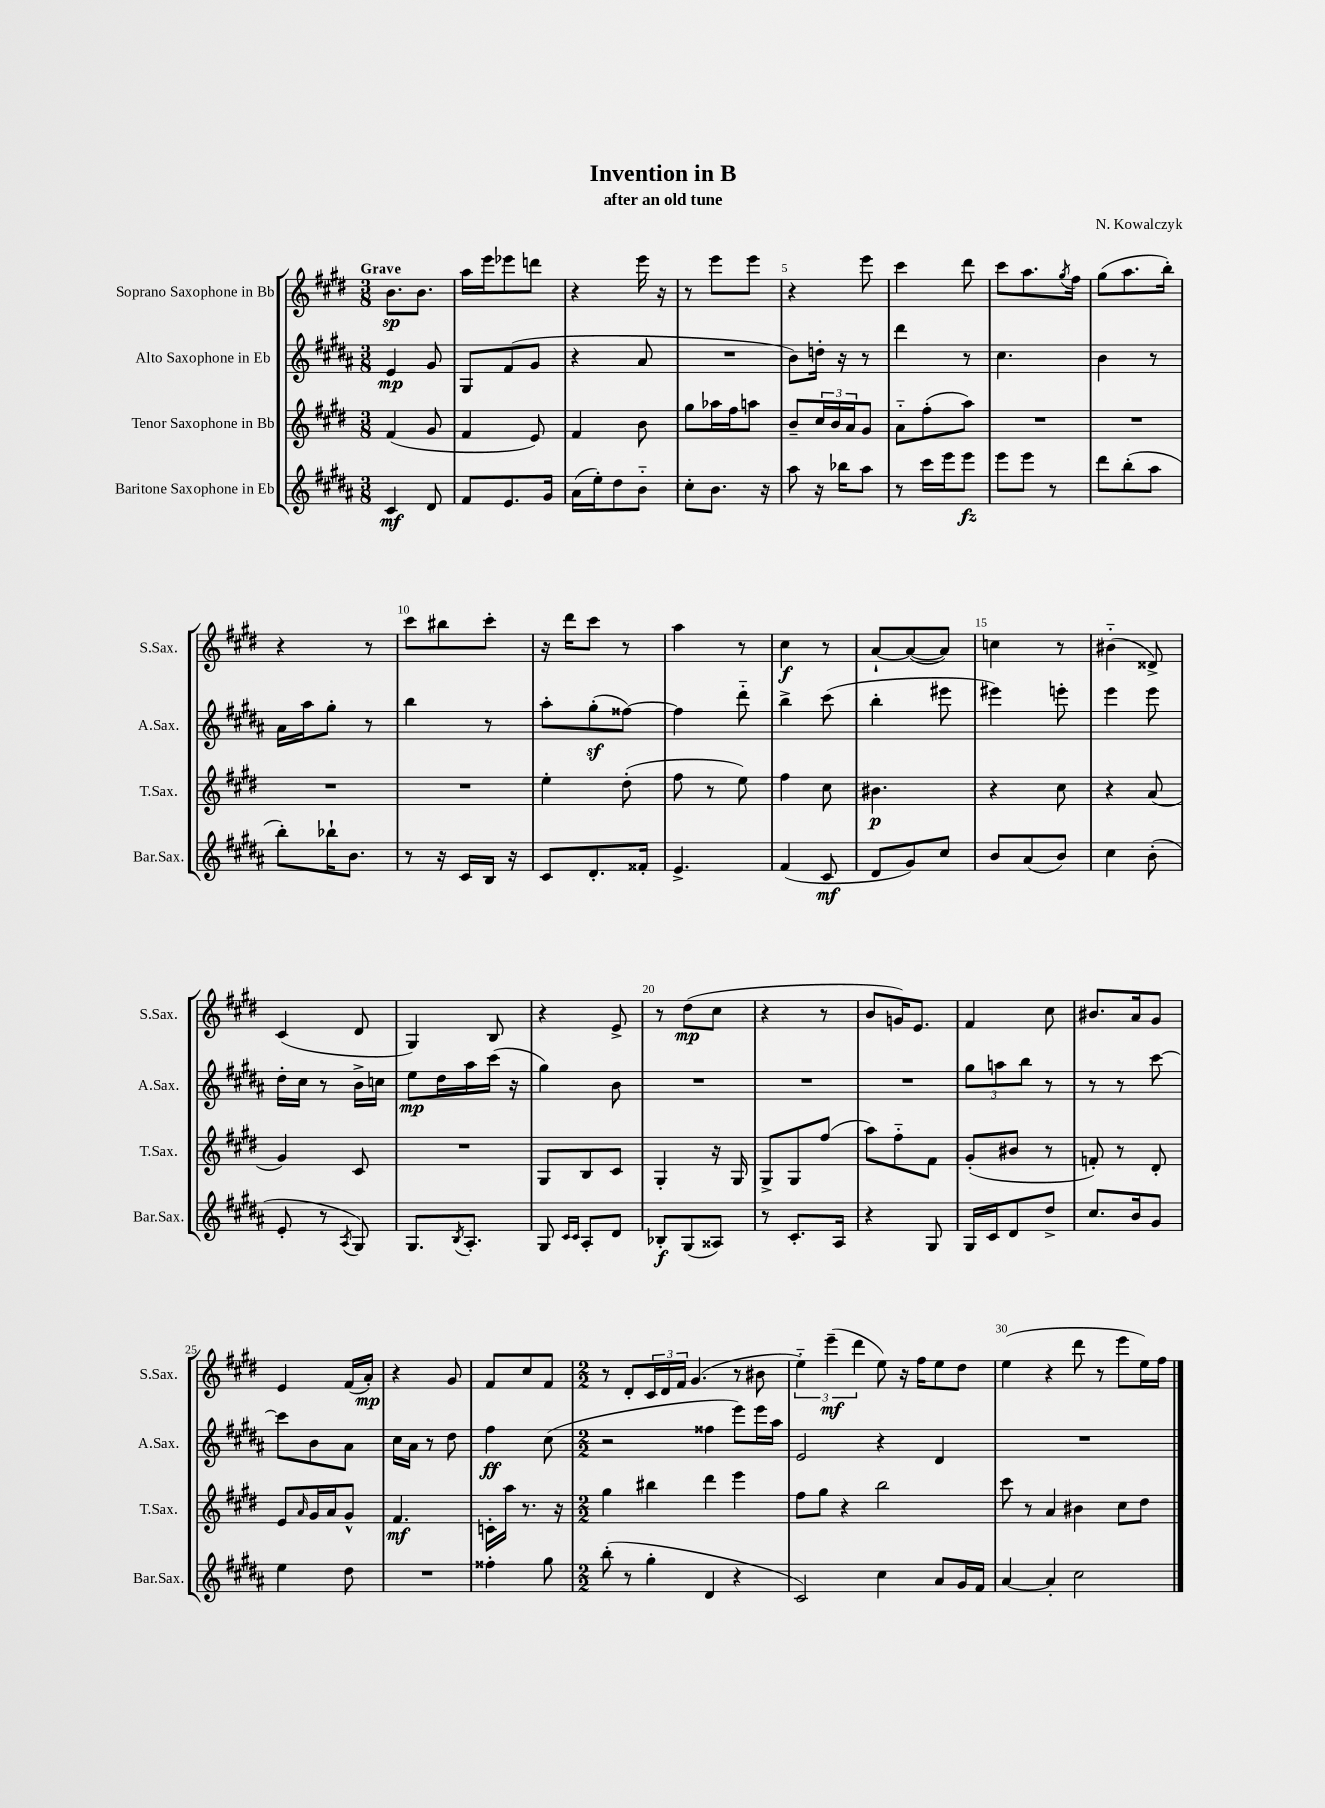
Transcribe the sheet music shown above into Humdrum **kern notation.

**kern	**kern	**kern	**kern
*staff4	*staff3	*staff2	*staff1
*clefG2	*clefG2	*clefG2	*clefG2
*k[f#c#g#d#a#]	*k[f#c#g#d#]	*k[f#c#g#d#a#]	*k[f#c#g#d#]
*M3/8	*M3/8	*M3/8	*M3/8
4c#	(4f#	4e	8.b
.	.	.	8.b
8d#	8g#	8g#	.
=	=	=	=
8f#	4f#	8G#	16aa
.	.	.	16eee
8.e	.	(8f#	8eee-
.	8e)	8g#	8ddd
16g#	.	.	.
=	=	=	=
(16a#	4f#	4r	4r
16ee')	.	.	.
8dd#	.	.	.
8b'~	8b	8a#	16eee
.	.	.	16r
=	=	=	=
8cc#'	8gg#	4.r	8r
8.b	16aa-	.	8eee
.	16ff#	.	.
.	8aa	.	8eee
16r	.	.	.
=	=	=	=
8aa#	8b~	8b)	4r
16r	24cc#	16dd'	.
.	24b	.	.
16bb-	.	16r	.
.	24a	.	.
8aa#	8g#	8r	8eee
=	=	=	=
8r	8a'~	4ddd#	4ccc#
16ccc#	(8ff#'	.	.
16eee	.	.	.
8eee	8aa)	8r	8ddd#
=	=	=	=
8eee	4.r	4.cc#	8ccc#
8eee	.	.	8.aa
8r	.	.	.
.	.	.	8qgg#
.	.	.	16ff#
=	=	=	=
8ddd#	4.r	4b	(8gg#
(8bb'	.	.	8.aa
8aa#	.	8r	.
.	.	.	16bb')
=	=	=	=
8bb')	4.r	16a#	4r
.	.	16aa#	.
16bb-`	.	8gg#'	.
8.b	.	.	.
.	.	8r	8r
=	=	=	=
8r	4.r	4bb	8ccc#
16r	.	.	8bb#
16c#	.	.	.
16B	.	8r	8ccc#'
16r	.	.	.
=	=	=	=
8c#	4ee'	8aa#'	16r
.	.	.	16ddd#
8.d#'	.	(8gg#'	8ccc#
.	(8dd#'	[8ff##)	8r
16f##'	.	.	.
=	=	=	=
4.e^	8ff#	4ff##]	4aa
.	8r	.	.
.	8ee)	8ddd#'~	8r
=	=	=	=
(4f#	4ff#	4bb^	4cc#
8c#	8cc#	(8ccc#	8r
=	=	=	=
8d#	4.b#	4bb'	[8a`
8g#)	.	.	(8a_
8cc#	.	8eee#	8a])
=	=	=	=
8b	4r	4eee#)	4cc
(8a#	.	.	.
8b)	8cc#	8eee'	8r
=	=	=	=
4cc#	4r	4eee	(4b#'~
(8b'	(8a	8eee	8d##^)
=	=	=	=
8e'	4g#)	16dd#'	(4c#
.	.	16cc#	.
8r	.	8r	.
8qA#	.	.	.
8G#)	8c#	16b^	8d#
.	.	16cc	.
=	=	=	=
8.G#	4.r	8ee	4G#)
.	.	16dd#	.
8qB	.	.	.
8.A#'	.	16aa#	.
.	.	(16ccc#	8B
.	.	16r	.
=	=	=	=
8G#	8G#	4gg#)	4r
16qqc#	.	.	.
16qqc#	.	.	.
8A#'	8B	.	.
8d#	8c#	8b	8e^
=	=	=	=
8B-'	4G#'	4.r	8r
(8G#	.	.	(8dd#
8A##)	16r	.	8cc#
.	16G#	.	.
=	=	=	=
8r	8G#^	4.r	4r
8.c#'	8G#	.	.
.	(8ff#	.	8r
16A#	.	.	.
=	=	=	=
4r	8aa)	4.r	8b
.	8ff#'~	.	16g)
.	.	.	8.e
8G#	8f#	.	.
=	=	=	=
16G#	(8g#'	12gg#	4f#
16c#	.	.	.
.	.	12aa	.
8d#	8b#	.	.
.	.	12bb	.
8dd#^	8r	8r	8cc#
=	=	=	=
8.cc#	8f')	8r	8.b#
.	8r	8r	.
16b	.	.	16a
8g#	8d#'	[8ccc#	8g#
=	=	=	=
4ee	8e	8ccc#]	4e
.	16qqa	.	.
.	16g#	8b	.
.	16a	.	.
8dd#	8g#^^	8a#	(16f#
.	.	.	16a')
=	=	=	=
4.r	4.f#	16cc#	4r
.	.	16a#	.
.	.	8r	.
.	.	8dd#	8g#
=	=	=	=
4ff##'	16c'	4ff#	8f#
.	16aa	.	.
.	8.r	.	8cc#
8gg#	.	(8cc#	8f#
.	16r	.	.
=	=	=	=
*M2/2	*M2/2	*M2/2	*M2/2
(8bb'	4gg#	2r	8r
8r	.	.	8d#'
4gg#'	4bb#	.	24c#
.	.	.	24d#
.	.	.	24f#
.	.	.	(4.g#
4d#	4ddd#	4ff##	.
4r	4eee	8eee)	8r
.	.	16eee	8b#
.	.	16aa#	.
=	=	=	=
2c#)	8ff#	2e	6ee'~)
.	8gg#	.	.
.	.	.	(6eee~
.	4r	.	.
.	.	.	6ddd#
4cc#	2bb	4r	8ee)
.	.	.	16r
.	.	.	16ff#
8a#	.	4d#	8ee
16g#	.	.	8dd#
16f#	.	.	.
=	=	=	=
[4a#	8ccc#	1r	(4ee
.	8r	.	.
4a#']	4a	.	4r
2cc#	4b#	.	8ddd#
.	.	.	8r
.	8cc#	.	8eee
.	8dd#	.	16ee)
.	.	.	16ff#
==	==	==	==
*-	*-	*-	*-
